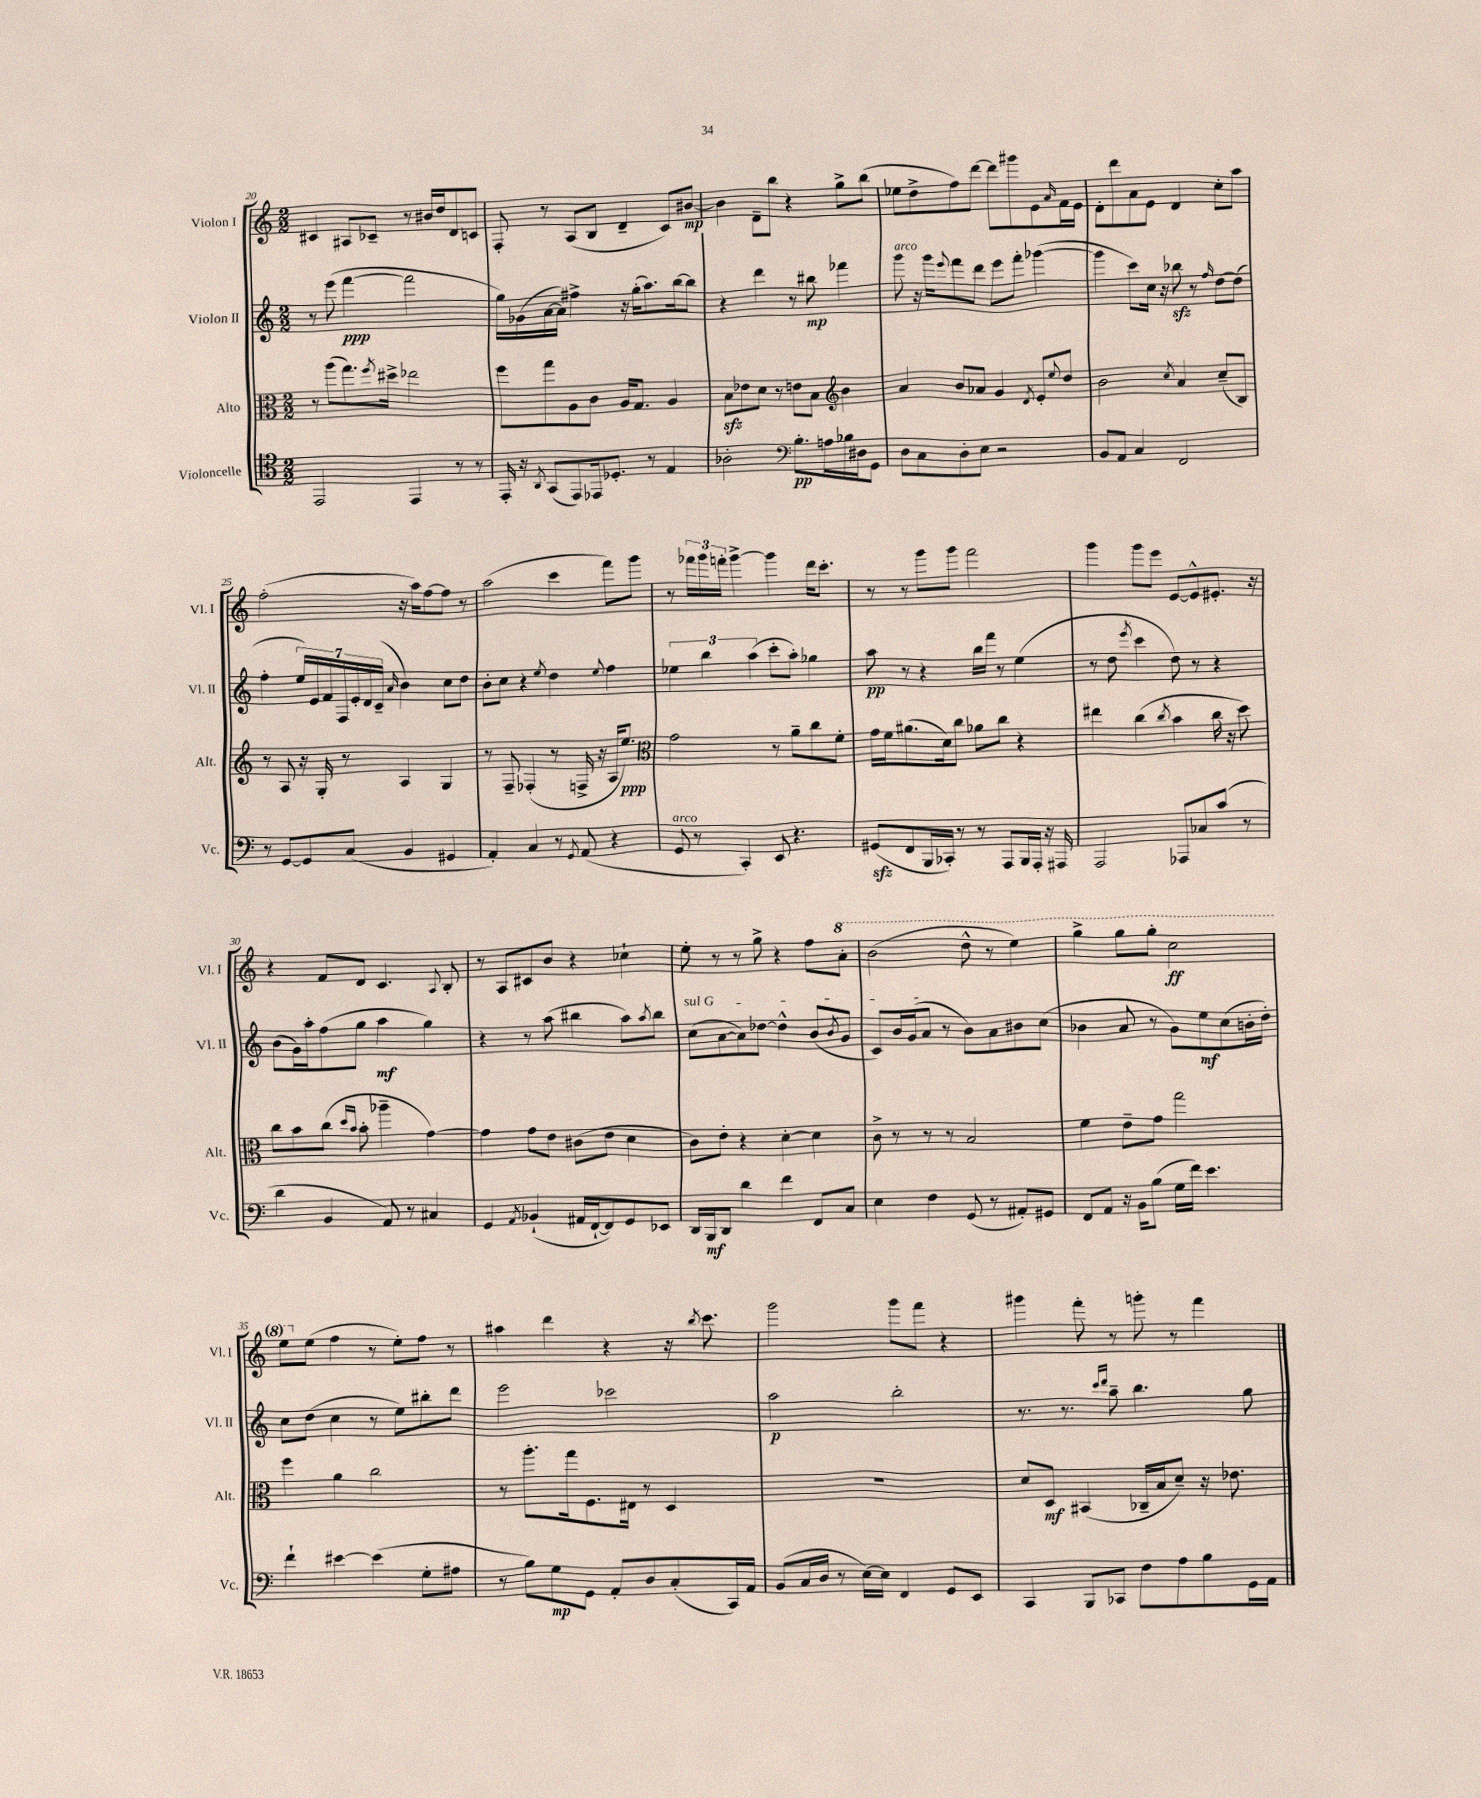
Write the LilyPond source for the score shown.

<<
\new StaffGroup <<
\new Staff = "s0" \with { instrumentName = "Violon I" shortInstrumentName = "Vl. I" } {
    \clef treble \key c \major \numericTimeSignature \time 2/2
    cis'4 ais8 ces'8-- r8 bis'16 d''16 d'8 c'8 |
    f8-. r8 a8( b8 d'4-- c'8) bis'8~\mp |
    bis'4 d'8-- b''8 r4 g''8-> b''8( |
    ees''8 d''8-> f''8) d'''8~ d'''8 gis'''8 e'8 \grace { a'16 } f'16 e'16 |
    d'8-. d'''8 a'8 e'8 d'4 c''8-. a''8 |
    f''2-.( r16 a''16) f''8~ f''8 r8 |
    a''2( c'''4 f'''8) g'''8 |
    r8 \tuplet 3/2 { fes'''16 g'''16 f'''16-. } g'''4~-> g'''4 d'''16 c'''8.-. |
    r8 r8 g'''8 g'''8 f'''2 |
    g'''4 g'''8 e'''8 e'8~ e'8-^ eis'8.-. r16 |
    r4 f'8 d'8 c'4. \appoggiatura { a8 } b8-. |
    r8 a8 cis'8 b'8 r4 ces''4-! |
    e''8-. r8 r8 g''8-> r4 f''8 \ottava #1 a''8-. |
    b''2( d'''8-^ r8 e'''4) |
    g'''4-> g'''8 g'''8-. c'''2\ff |
    e'''8 \ottava #0 e''8( f''4 r8 e''8-.) f''8 r8 |
    ais''4 d'''4 r4 r16 \acciaccatura { b''8 } c'''8. |
    g'''2 g'''8 f'''8 r4 |
    gis'''4 f'''8-. r8 g'''8-. r8 f'''4 \bar "|." |
}
\new Staff = "s1" \with { instrumentName = "Violon II" shortInstrumentName = "Vl. II" } {
    \clef treble \key c \major \numericTimeSignature \time 2/2
    r8 e'''8( f'''4~\ppp f'''2 |
    g''16) ges'16( a'16~ a'16) fis''4-> r16 g''16-.( a''8.) b''16~ b''8 |
    r4 d'''4 r8 bis''8\mp fes'''4 |
    g'''8^\markup { \italic "arco" } r16 g'''16 \appoggiatura { e'''8 } f'''8 d'''8 e'''8 f'''8-. ges'''4~( |
    ges'''4 c'''8) c''16 r16 bes''8\sfz r8 \grace { f''16 } d''8~ d''8( |
    f''4-. \tuplet 7/4 { e''16) e'16 f'16 f16 e'16-. d'16 c'16--( } \grace { a'16 } b'4) c''8 d''8 |
    b'8-. c''8 r4 \acciaccatura { e''8 } d''4 \appoggiatura { e''8 } f''4 |
    \tuplet 3/2 { ees''4 b''4 a''4( } c'''8-. a''8-.) ges''4 |
    a''8\pp r8 r4 b''16 f'''16 r8 e''4( |
    r8 d''8 \acciaccatura { e'''8 } c'''4 d''8) r8 r4 |
    b'8( g'16) a''16-. f''8( g''8 a''4\mf g''4) |
    r4 r8 a''8( bis''4 a''8) \acciaccatura { a''8 } bis''8 |
    \once \override TextSpanner.bound-details.left.text = \markup { \italic "sul G" } c''8\startTextSpan( a'8~ a'8) des''8~ des''4-^ b'8( \acciaccatura { b'8 } g'8 |
    c'8) b'16 g'16( a'8\stopTextSpan r8 b'8) a'8 bis'8 c''8( |
    bes'4 a'8 r8 g'8) e''8\mf c''8( b'16-. d''16-.) |
    c''8 d''8( c''4 r8 e''8) bis''8-. d'''8 |
    e'''2 ces'''2 |
    a''2\p b''2-. |
    r8. r8. \grace { c'''16 d'''16 } a''8-- b''4. g''8 \bar "|." |
}
\new Staff = "s2" \with { instrumentName = "Alto" shortInstrumentName = "Alt." } {
    \clef alto \key c \major \numericTimeSignature \time 2/2
    r8 a''8( g''8.) \acciaccatura { f''8 } dis''16-> ees''2 |
    f''8 g''8 a8 c'8 a16 g8. a4 |
    b8\sfz ees'8 d'8 r8 e'8 b8 \clef treble b'4 |
    a'4 b'8 aes'8 g'4 \acciaccatura { d'8 } e'8-. \appoggiatura { e''8 } d''8 |
    b'2 \acciaccatura { c''8 } a'4 c''8--( b8) |
    r8 a8 r16 g16-. r8 a4 g4 |
    r8 f8-- fes4-.( r8 f16-> r16 a16 e''8.\ppp) |
    \clef alto g'2 r8 a'8-- c''8 f'8-. |
    g'16 f'16 ais'8.( d'16) c''8 aes'8 c''8 r4 |
    eis''4 c''4( \acciaccatura { c''8 } b'4 c''16 r16 d''8) |
    c''8 b'8 c''8( \grace { d''16 b'16 } b'8-. aes''4-- g'4~) |
    g'4 g'8 e'8 cis'8( e'8 d'4 |
    c'8) e'8-. r4 d'4~-. d'4 |
    c'8-> r8 r8 r8 b2 |
    f'4 e'8-- g'8 g''2 |
    f''4 a'4 c''2 |
    r8 a''8.-. g''16 f8. eis16 r8 d4 |
    R1 |
    d'8 d8\mf bis,4( ces16-- b16 d'8--) r16 ees'8. \bar "|." |
}
\new Staff = "s3" \with { instrumentName = "Violoncelle" shortInstrumentName = "Vc." } {
    \clef tenor \key c \major \numericTimeSignature \time 2/2
    e,2 e,4 r8 r8 |
    e,16-. r16 \acciaccatura { a,8 } g,8( e,8) ees,16 des8.-. r8 e4 |
    aes2-. \clef bass b8.-.\pp a16 bes16 dis16 g,8 |
    d8 c8 d8-. e8 r2 |
    b,8 a,8 c4 f,2 |
    r8 g,8~ g,8 c8( b,4 gis,4 |
    a,4-.) c4 r8 \acciaccatura { g,8 } a,8( r4 |
    g,8^\markup { \italic "arco" } r8 c,4-.) e,8 r4. |
    gis,8\sfz( f,8 b,,16 ces,16-.) r8 r8 a,,8 b,,16 a,,16-. r16 ais,,16 |
    a,,2 aes,,8 ces8 c'8( r8 |
    d'4 b,4 a,8) r8 cis4 |
    g,4 \acciaccatura { a,8 } bes,4-!( ais,16 f,16~-! f,8) g,8 ees,8 |
    d,16 b,,16\mf d,8 d'4 f'4 f,8 c8 |
    e4 f4 g,8( r8 ais,8-.) gis,8 |
    f,8 a,8 r16 b,16 b8( g16 f'16) e'4. |
    f'4-! eis'4~ eis'4( g8-. ais8 |
    r8 b8) g8\mp g,8 a,8-. d8 c8-.( c,16) a,16 |
    b,8( c16 d16 r8 e16~) e16 f,4 g,8 e,8 |
    c,4 b,,8 ces,8 f8 a8 b8 g,16 a,16 \bar "|." |
}
>>
>>
\layout { \context { \Score currentBarNumber = #20 } }
